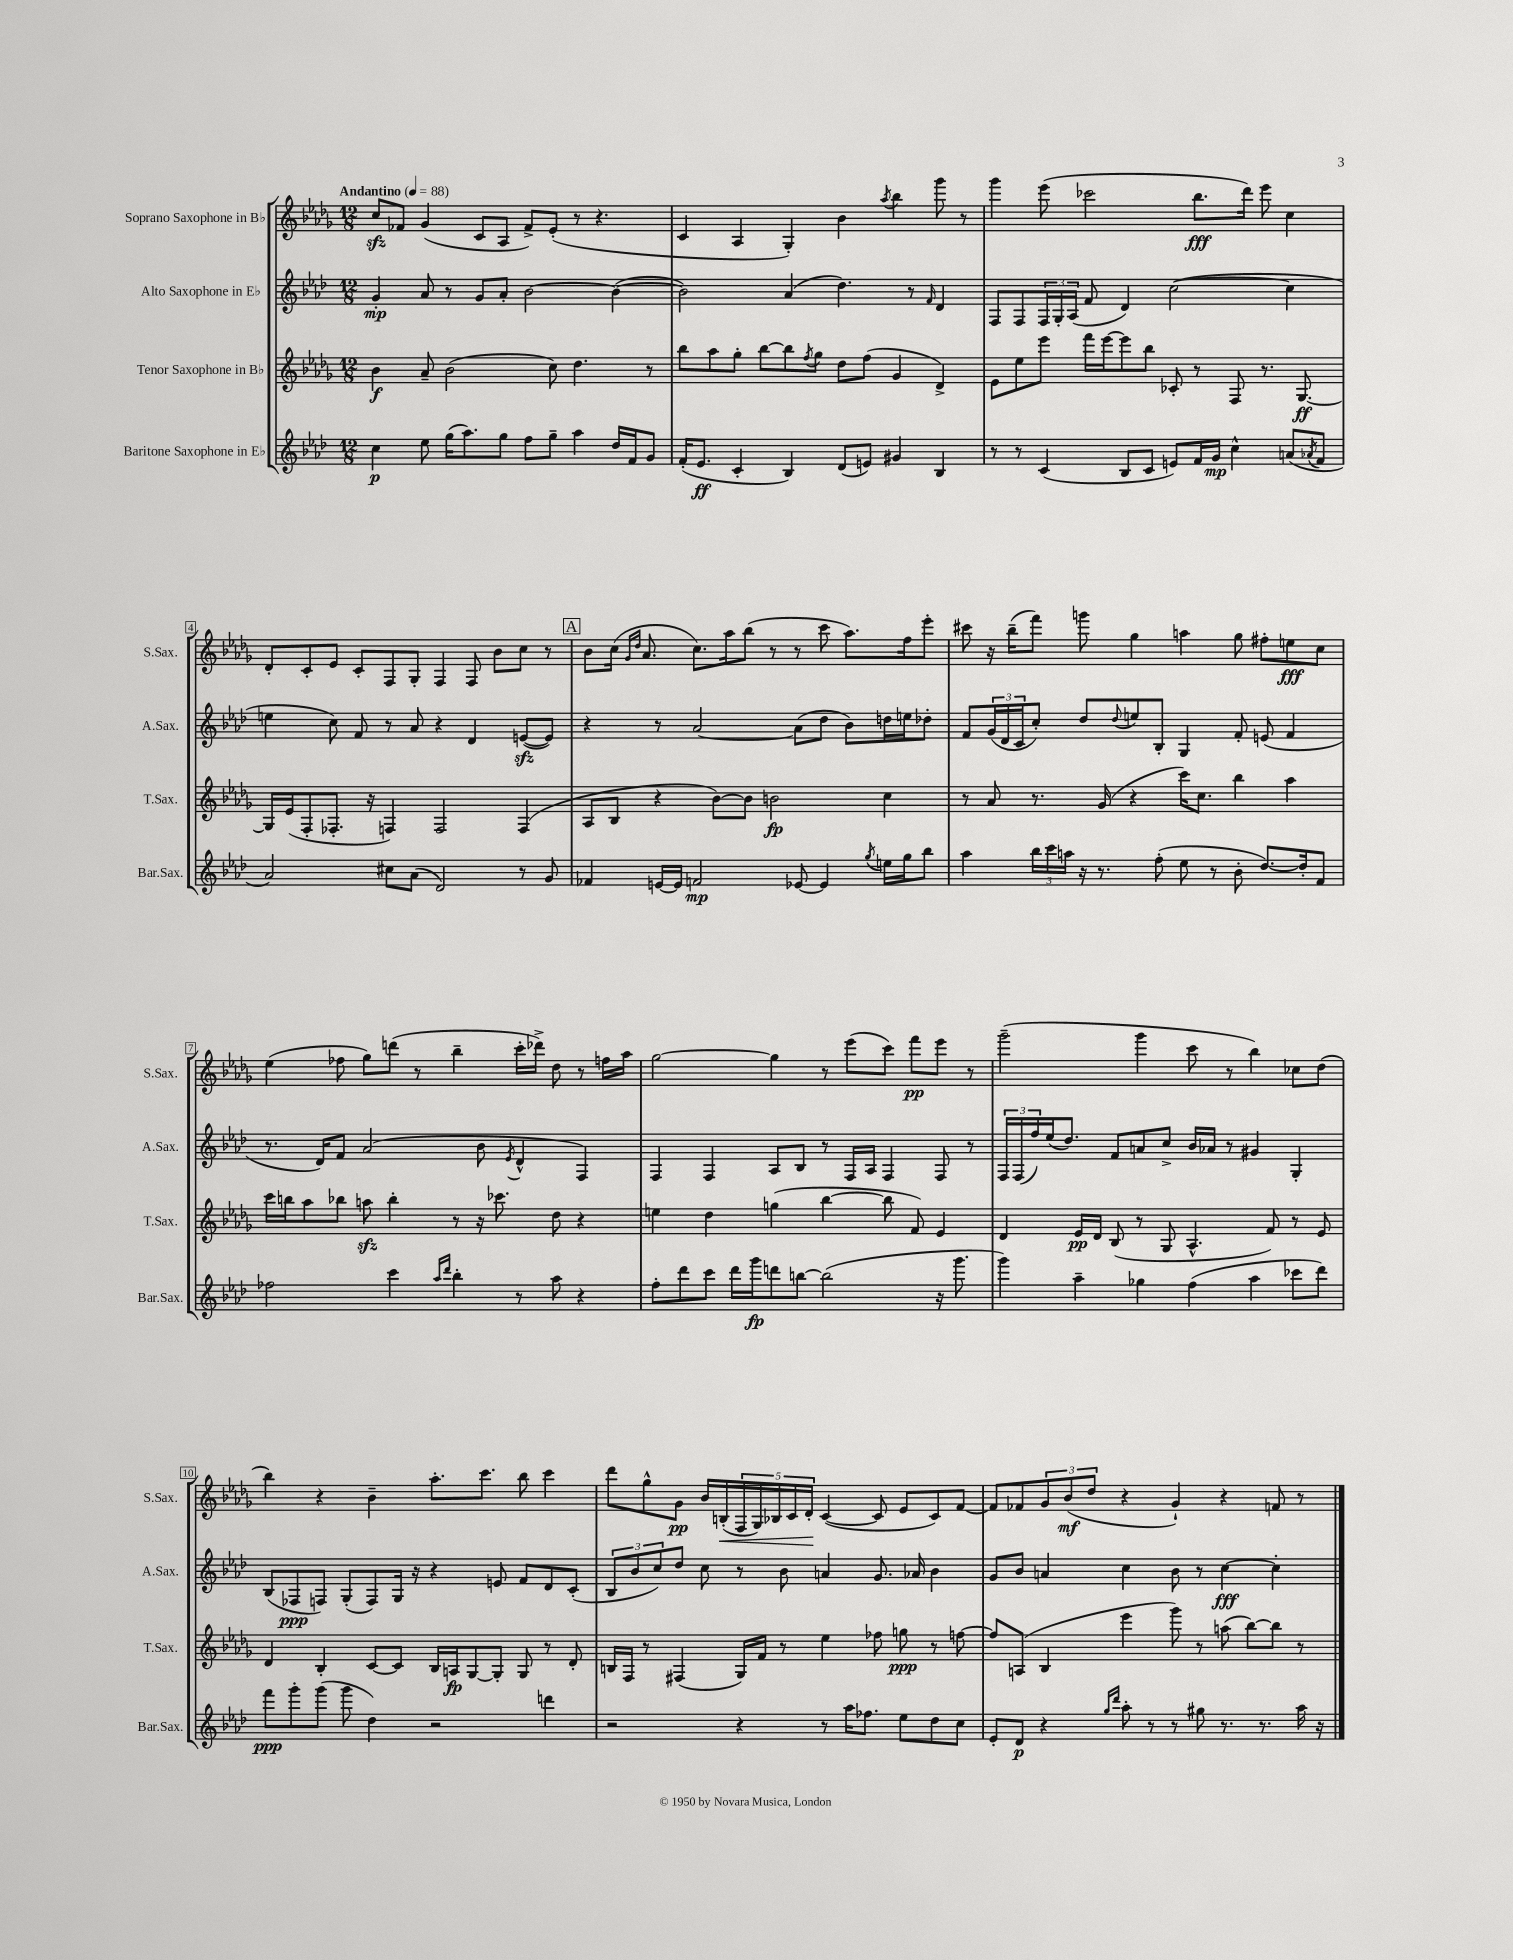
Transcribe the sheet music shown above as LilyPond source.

<<
\new StaffGroup <<
\new Staff = "s0" \with { instrumentName = "Soprano Saxophone in Bb" shortInstrumentName = "S.Sax." } {
    \clef treble \key des \major \numericTimeSignature \time 12/8 \tempo "Andantino" 4 = 88
    c''8\sfz fes'8 ges'4( c'8 aes8 fes'8->) ees'8-.( r8 r4. |
    c'4 aes4 ges4-.) bes'4 \acciaccatura { aes''8 } bes''4 ges'''8 r8 |
    ges'''4 ees'''8( ces'''2 bes''8.\fff des'''16) ees'''8 c''4 |
    des'8-. c'8-. ees'8 c'8-. f8 ges8-. f4 f8 bes'8 c''8 r8 |
    \mark \markup { \box "A" } bes'8 c''16( \grace { ges'16 des''16 } aes'8. c''8.) aes''16 bes''8( r8 r8 c'''8 aes''8.) f''16 ees'''8-. |
    cis'''8 r16 bes''16--( f'''8) g'''8 ges''4 a''4 ges''8 fis''8-. e''8\fff c''8 |
    ees''4( fes''8 ges''8) d'''8( r8 bes''4-- c'''16-. des'''16->) des''8 r8 f''16 aes''16 |
    ges''2~ ges''4 r8 ees'''8( c'''8) f'''8\pp ees'''8 r8 |
    ges'''2--( ges'''4 c'''8 r8 bes''4) ces''8 des''8( |
    bes''4) r4 bes'4-- aes''8.-. c'''8. bes''8 c'''4 |
    des'''8 ges''8-^ ges'8\pp bes'16 b16-.\<( \tuplet 5/4 { f16 ges16) bes16 c'16 des'16-.\! } c'4~( c'8 ees'8 c'8) f'8~ |
    f'8 fes'8 \tuplet 3/2 { ges'8 bes'8\mf( des''8 } r4 ges'4-!) r4 f'8 r8 \bar "|." |
}
\new Staff = "s1" \with { instrumentName = "Alto Saxophone in Eb" shortInstrumentName = "A.Sax." } {
    \clef treble \key aes \major \numericTimeSignature \time 12/8
    g'4-.\mp aes'8 r8 g'8 aes'8-. bes'2~ bes'4~( |
    bes'2) aes'4( des''4.) r8 \grace { f'16 } des'4 |
    f8 f8 \tuplet 3/2 { f16 g16-. aes16( } f'8 des'4) c''2~( c''4 |
    e''4 c''8) f'8 r8 aes'8 r4 des'4 e'8~\sfz( e'8) |
    \mark \markup { \box "A" } r4 r8 aes'2~ aes'8( des''8 bes'8) d''16 e''16 des''8-. |
    f'8 \tuplet 3/2 { g'16( des'16 c'16 } c''8-.) des''8 \appoggiatura { des''8 } e''8 bes8-. g4 f'8-. e'8( f'4 |
    r8. des'16) f'8 aes'2( bes'8 \acciaccatura { ees'8 } des'4-^ f4) |
    f4 f4 aes8 bes8 r8 f16 aes16 f4 f8 r8 |
    \tuplet 3/2 { f16 f16( f''16) } ees''16( des''8.) f'8 a'8 c''8-> bes'16 aes'16 r8 gis'4 g4-. |
    bes8( fes8\ppp f8) g8-.( f8) g16 r16 r4 e'8 f'8 des'8 c'8-.( |
    \tuplet 3/2 { bes8 bes'8 c''8) } des''8 c''8 r8 bes'8 a'4 g'8. aes'16 bes'4 |
    g'8 bes'8 a'4 c''4 bes'8 r8 c''4~\fff c''4-. \bar "|." |
}
\new Staff = "s2" \with { instrumentName = "Tenor Saxophone in Bb" shortInstrumentName = "T.Sax." } {
    \clef treble \key des \major \numericTimeSignature \time 12/8
    bes'4\f aes'8-- bes'2( c''8) des''4. r8 |
    bes''8 aes''8 ges''8-. bes''8~ bes''8 \acciaccatura { f''8 } ges''8 des''8 f''8( ges'4 des'4->) |
    ees'8 ees''8 ees'''8 f'''16 ees'''16~ ees'''8 bes''8 ces'8-. r8 f8 r8. ges8.~\ff |
    ges16 ees'16( f8-. fes8.-. r16 f4) f2 f4( |
    \mark \markup { \box "A" } aes8 bes8 r4 bes'8~) bes'8 b'2\fp c''4 |
    r8 aes'8 r8. ges'16( r4 c'''16) c''8. bes''4 aes''4 |
    c'''16 b''16 aes''8 bes''8 a''8\sfz bes''4-. r8 r16 ces'''8. des''8 r4 |
    e''4 des''4 g''4( bes''4~ bes''8 f'8) ees'4 |
    des'4 ees'16\pp des'16 bes8( r8 ges8 aes4.-^ f'8) r8 ees'8 |
    des'4 bes4-. c'8~ c'8 bes16 a16\fp ges8~ ges8-. ges8 r8 des'8-. |
    b16 f16 r8 fis4( ges16) f'16 r8 ees''4 fes''8 g''8\ppp r8 f''8~ |
    f''8 a8( bes4 ees'''4 ges'''8) r8 a''8( bes''8~) bes''8 r8 \bar "|." |
}
\new Staff = "s3" \with { instrumentName = "Baritone Saxophone in Eb" shortInstrumentName = "Bar.Sax." } {
    \clef treble \key aes \major \numericTimeSignature \time 12/8
    c''4\p ees''8 g''16( aes''8.) g''8 f''8 g''8-- aes''4 des''16 f'16 g'8 |
    f'16-.( ees'8.\ff c'4-. bes4) des'8( e'8) gis'4 bes4 |
    r8 r8 c'4( bes8 c'8 e'8) f'16 g'16\mp c''4-^ a'8( \acciaccatura { aes'8 } f'8 |
    aes'2) cis''8 aes'8( des'2) r8 g'8 |
    \mark \markup { \box "A" } fes'4 e'16~ e'16 f'2\mp ees'8~ ees'4 \acciaccatura { g''8 } e''16 g''16 bes''8 |
    aes''4 \tuplet 3/2 { bes''16 c'''16 a''16 } r16 r8. f''8-.( ees''8 r8 bes'8-. des''8.~) des''16-. f'8 |
    fes''2 c'''4 \grace { aes''16 des'''16 } bes''4-. r8 aes''8 r4 |
    f''8-. des'''8 c'''8 des'''16 g'''16\fp d'''8 b''8~ b''2( r16 g'''8. |
    g'''4) aes''4-- ges''4 f''4( aes''4 ces'''8 des'''8) |
    f'''8\ppp g'''8-. g'''8( g'''8 des''4) r2 d'''4 |
    r2 r4 r8 aes''16 fes''8. ees''8 des''8 c''8 |
    ees'8-. des'8\p r4 \grace { g''16 des'''16 } aes''8-. r8 r8 gis''8 r8. r8. aes''16 r16 \bar "|." |
}
>>
>>
\layout { \context { \Score \override BarNumber.stencil = #(make-stencil-boxer 0.1 0.3 ly:text-interface::print) } }
